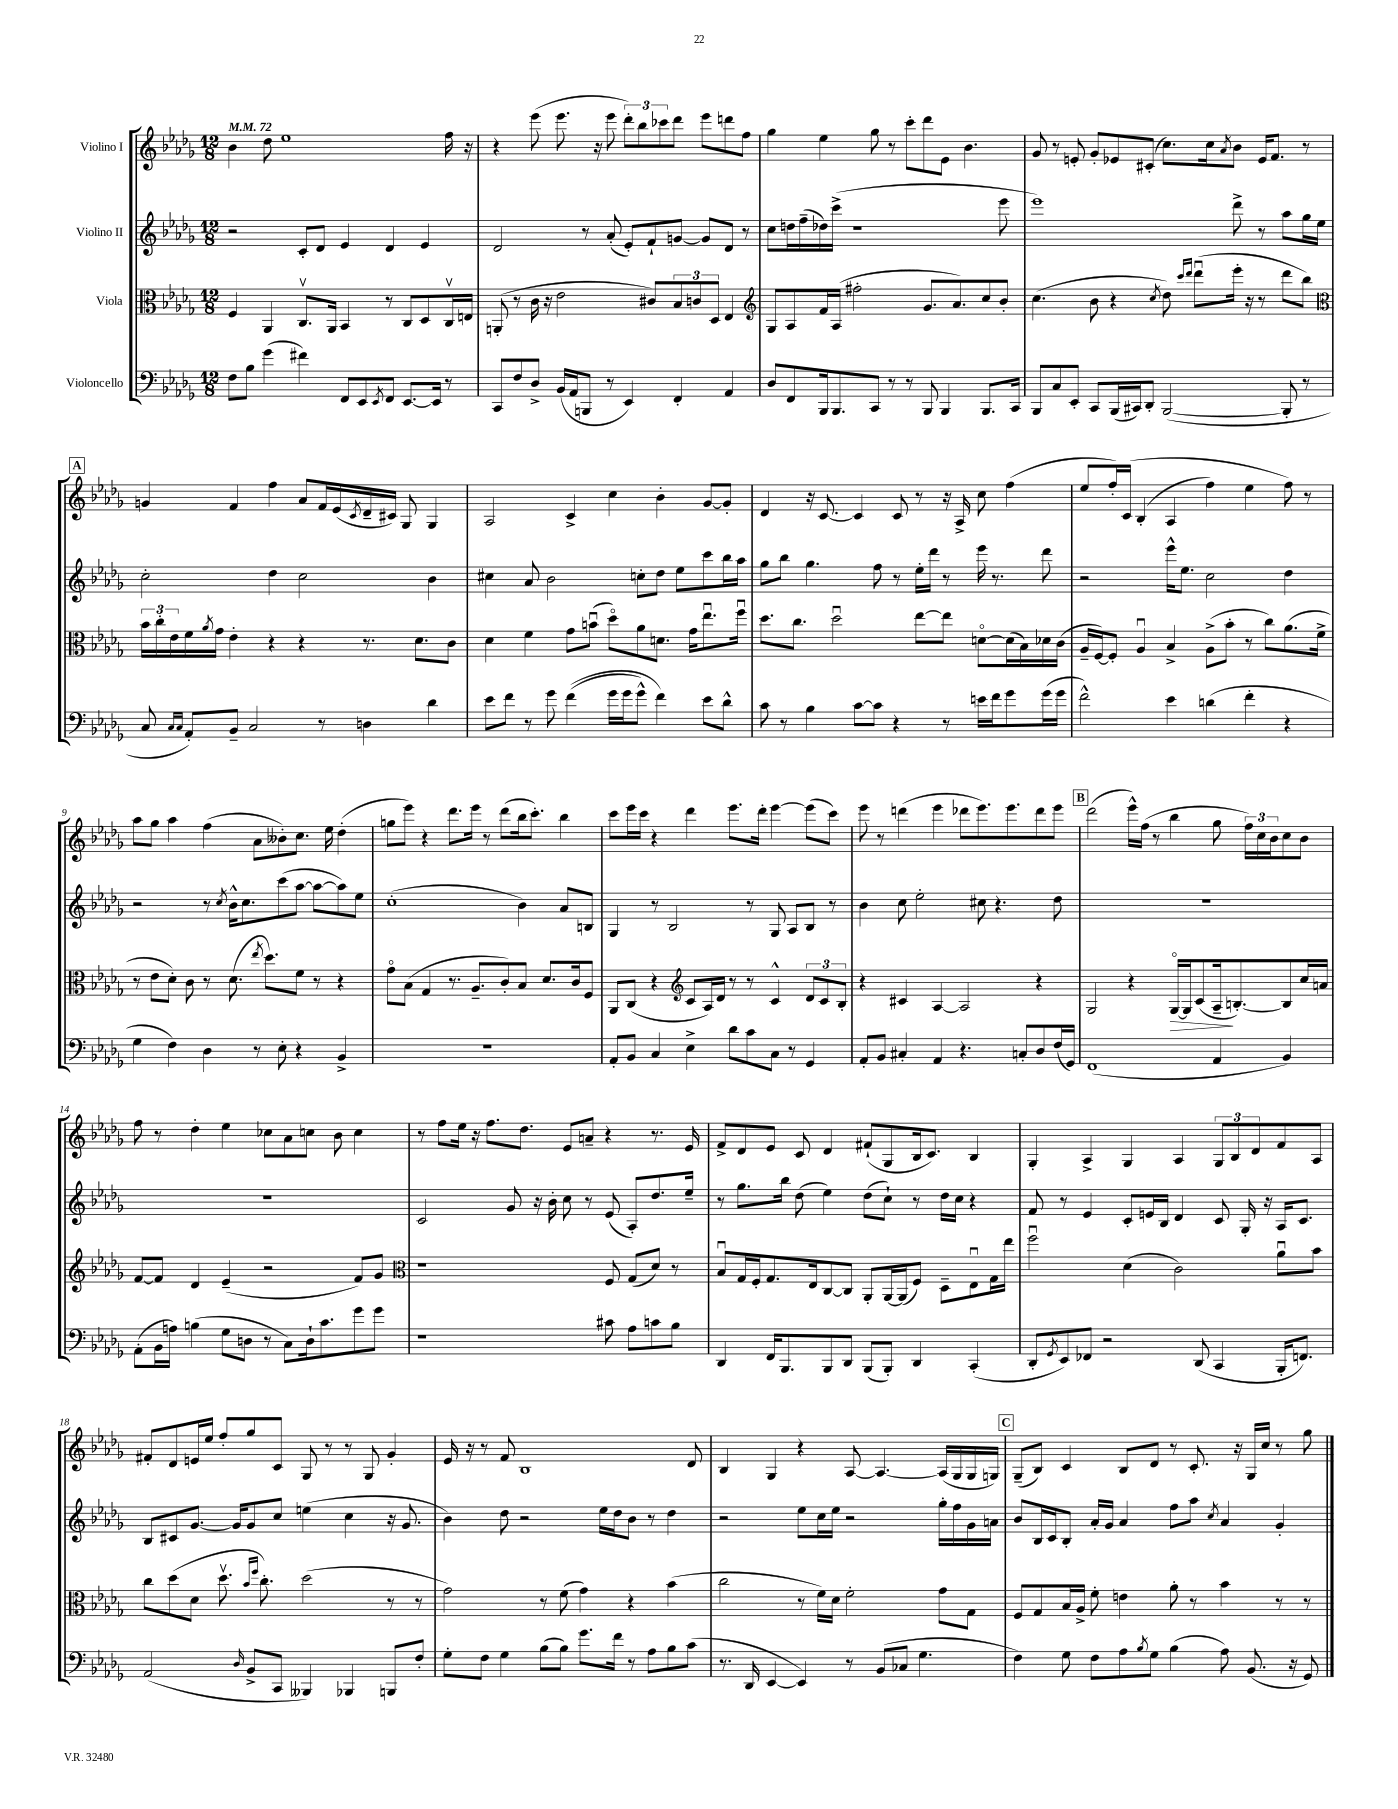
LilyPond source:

<<
\new StaffGroup <<
\new Staff = "s0" \with { instrumentName = "Violino I" } {
    \clef treble \key des \major \numericTimeSignature \time 12/8 \tempo 4 = 72
    bes'4 des''8 ees''1 f''16 r16 |
    r4 ees'''8( ees'''8. r16 ees'''8 \tuplet 3/2 { des'''8-.) bes''8 ces'''8 } des'''8 ees'''8 d'''8 f''8 |
    ges''4 ees''4 ges''8 r8 c'''8-. des'''8 ees'8 bes'4. |
    ges'8 r8 e'8-. ges'8-. ees'8 cis'8-.( c''8.) c''16 \acciaccatura { aes'8 } bes'8 ees'16 f'8. r8 |
    \mark \markup { \box "A" } g'4 f'4 f''4 aes'8 f'16 ees'16( \acciaccatura { c'8 } des'16-- cis'16) ges8 ges4 |
    aes2 c'4-> c''4 bes'4-. ges'8~ ges'8-. |
    des'4 r16 c'8.~ c'4 c'8 r8 r16 aes16-> c''8 f''4( |
    ees''8 f''16-.) c'16\( bes4-.( aes4 f''4) ees''4 f''8\) r8 |
    aes''8 ges''8 aes''4 f''4( aes'8 beses'8-.) c''8. ees''16 des''4-.( |
    g''8 ees'''8) r4 des'''8. ees'''16 r8 des'''8( bes''16 c'''8.-.) bes''4 |
    c'''8 ees'''16 c'''16 r4 des'''4 ees'''8. des'''16-. ees'''4~ ees'''8( c'''8) |
    ees'''8 r8 d'''4( ees'''4 des'''8 ees'''8.) ees'''8. des'''8 ees'''8 |
    \mark \markup { \box "B" } des'''2( ees'''16-^) f''16( r8 bes''4 ges''8 \tuplet 3/2 { f''16) c''16 bes'16 } c''8 bes'8 |
    f''8 r8 des''4-. ees''4 ces''8 aes'8 c''8 bes'8 c''4 |
    r8 f''8 ees''16 r16 f''8. des''8. ees'8 a'8-- r4 r8. ees'16 |
    f'8-> des'8 ees'8 c'8 des'4 fis'8-!( ges8 bes16 c'8.) bes4 |
    ges4-. aes4-> ges4 aes4 \tuplet 3/2 { ges8 bes8 des'8 } f'8 aes8 |
    fis'8-. des'8 e'16 ees''16 f''8-. ges''8 c'8 ges8 r8 r8 ges8 ges'4-. |
    ees'16 r16 r8 f'8 bes1 des'8 |
    bes4 ges4 r4 aes8~ aes4.~ aes16( ges16 ges16 g16) |
    \mark \markup { \box "C" } ges8--( bes8) c'4 bes8 des'8 r8 c'8.-. r16 ges16 c''16 r8 ges''8 \bar "|." |
}
\new Staff = "s1" \with { instrumentName = "Violino II" } {
    \clef treble \key des \major \numericTimeSignature \time 12/8
    r2 c'8-. des'8 ees'4 des'4 ees'4 |
    des'2 r8 aes'8-.( ees'8-.) f'8-! g'8~ g'8 des'8 r8 |
    c''8 d''16 f''16--( des''16) c'''16->( r1 ees'''8 |
    ees'''1) des'''8-> r8 aes''8 ges''16 ees''16 |
    \mark \markup { \box "A" } c''2-. des''4 c''2 bes'4 |
    cis''4 aes'8 bes'2 c''8-. des''8 ees''8 c'''8 bes''16 aes''16 |
    ges''8 bes''8 ges''4. f''8 r8 ees''16-. des'''16 r8 ees'''16 r8. des'''8 |
    r2 ees'''16-^ ees''8. c''2 des''4 |
    r2 r8 \acciaccatura { c''8 } bes'16-^ c''8. c'''8( aes''8~ aes''8~ aes''8) ees''8 |
    c''1-.( bes'4) aes'8 b8 |
    ges4 r8 bes2 r8 ges8 aes8 bes8 r8 |
    bes'4 c''8 ees''2-. cis''8 r4. des''8 |
    \mark \markup { \box "B" } R1. |
    R1. |
    c'2 ges'8 r16 bes'16-. c''8 r8 ees'8( aes8-.) des''8. ees''16-- |
    r8 ges''8. bes''16 des''8( ees''4) des''8( c''8-!) r8 des''16 c''16 r4 |
    f'8 r8 ees'4 c'8-. e'16 bes16 des'4 c'8 ges16-. r16 aes16 c'8. |
    bes8 cis'8 ges'8.~ ges'16 ges'8 c''8 e''4( c''4 r16 ges'8. |
    bes'4) des''8 r2 ees''16 des''16 bes'8 r8 des''4 |
    r2 ees''8 c''16 ees''16 r2 ges''16-. f''16 ges'16 a'16 |
    \mark \markup { \box "C" } bes'8 bes16 c'16 bes8-. aes'16-. ges'16 aes'4 f''8 aes''8 \acciaccatura { c''8 } aes'4 ges'4-. \bar "|." |
}
\new Staff = "s2" \with { instrumentName = "Viola" } {
    \clef alto \key des \major \numericTimeSignature \time 12/8
    f4 aes,4 c8.\upbow aes,16 bes,4 r8 c8 des8 c16\upbow e16 |
    a,8-.( r8 c'16 r16 ees'2 cis'8) \tuplet 3/2 { bes8 c'8 des8 } ees4 |
    \clef treble ges8 aes8 f'16 aes16( fis''2-. ges'8. aes'8.) c''8 bes'8-. |
    c''4.( bes'8 r4 \acciaccatura { c''8 } des''8) \grace { c'''16 des'''16 } des'''8\downbow( ees'''16-. r16 r8 des'''8 bes''8) |
    \mark \markup { \box "A" } \clef alto \tuplet 3/2 { bes'16 c''16-. ees'16 } f'16 \acciaccatura { aes'8 } ges'16 ees'4-. r4 r4 r8. des'8. c'8 |
    des'4 f'4 ges'8 b'8\downbow( des''8\flageolet) aes'8 d'8. ges'16 ees''8.\downbow f''16\downbow |
    des''8. c''8. des''2\downbow ees''8~ ees''8 d'8~\flageolet d'16( bes16) des'16 c'16( |
    aes16-- f16~) f8-. aes4\downbow bes4-> aes8->( bes'8-. r8 c''8) aes'8.( f'16-> |
    r8 ees'8 des'8-.) c'8 r8 des'8.( \acciaccatura { ees''8 } des''8.) f'8 r8 r4 |
    ges'8\flageolet bes8( ges4 r8. aes8.-- c'8-.) bes8 des'8. c'16 f8 |
    aes,8 c8( r4 \clef treble c'8 aes16) des'16 r8 r8 c'4-^ \tuplet 3/2 { des'8 c'8 bes8-. } |
    r4 cis'4 aes4~ aes2 r4 |
    \mark \markup { \box "B" } ges2 r4 ges16~\flageolet\> ges16 c'8( aes16--\! b8.~-.) b8 c''16 a'16 |
    f'8~ f'8 des'4 ees'4--( r2 f'8) ges'8 |
    \clef alto r1 f8 ges8( des'8) r8 |
    bes8\downbow ges16 f16-. ges8. ees16 c8~ c8 aes,8-. aes,16~ aes,16( f8) des8-- ees8\downbow ges16 ees''16 |
    f''2\downbow des'4( c'2) aes'8\downbow bes'8 |
    c''8 des''8( des'8 des''8.\upbow \grace { bes'16 f''16 } c''8.-.) des''2( r8 r8 |
    ges'2) r8 f'8( ges'4) r4 bes'4( |
    c''2 r8 f'16) des'16 f'2-. ges'8 ges8 |
    \mark \markup { \box "C" } f8 ges8 bes16 aes16-> f'8-. e'4 aes'8-. r8 bes'4 r8 r8 \bar "|." |
}
\new Staff = "s3" \with { instrumentName = "Violoncello" } {
    \clef bass \key des \major \numericTimeSignature \time 12/8
    f8 bes8 ges'4( fis'4) f,8 ees,8 \acciaccatura { ees,8 } f,8 ees,8.~ ees,16 r8 |
    c,8 f8 des8-> bes,16( aes,16 b,,8 r8 ees,4) f,4-. aes,4 |
    des8 f,8 bes,,16 bes,,8. c,8 r8 r8 bes,,8 bes,,4 bes,,8. c,16 |
    bes,,8 c8 ees,8-. c,8 bes,,16( cis,16) des,8-. bes,,2~( bes,,8-. r8 |
    \mark \markup { \box "A" } c8 \grace { c16 c16 } aes,8-.) bes,8-- c2 r8 d4 des'4 |
    ees'8 f'8 r8 ges'8 f'4(\( ges'16 ges'16 ges'8-^) f'4\) ees'8 des'8-^ |
    c'8 r8 bes4 c'8~ c'8 r4 r8 e'16 f'16 ges'8 ges'16( ges'16 |
    f'2-^) ees'4 d'4( f'4-. r4 |
    ges4 f4) des4 r8 ees8-. r4 bes,4-> |
    R1. |
    aes,8-. bes,8 c4 ees4-> des'8 c'8 c8 r8 ges,4 |
    aes,8-. bes,8 cis4-. aes,4 r4. c8-. des8 f16( ges,16) |
    \mark \markup { \box "B" } f,1( aes,4 bes,4) |
    aes,8-.( bes,16 a16) b4( ges8 d8 r8 c8) d16-! c'8. ges'8 ges'8 |
    r1 cis'8 aes8 c'8 bes8 |
    des,4 f,16 bes,,8. bes,,8 des,8 bes,,8( bes,,8-.) des,4 c,4-.( |
    des,8-. \acciaccatura { ges,8 } ees,8) fes,8 r2 des,8( c,4 bes,,16-. f,8.) |
    aes,2( \grace { des16 } bes,8-> c,8 beses,,4) bes,,4 b,,8 f8-. |
    ges8-. f8 ges4 bes8( bes8) ges'8. f'16 r8 aes8 bes8 c'8( |
    r8. des,16 ees,4~ ees,4) r8 bes,8( ces8 ges4. |
    \mark \markup { \box "C" } f4) ges8 f8 aes8 \acciaccatura { bes8 } ges8 bes4( aes8) bes,8.( r16 ges,8) \bar "|." |
}
>>
>>
